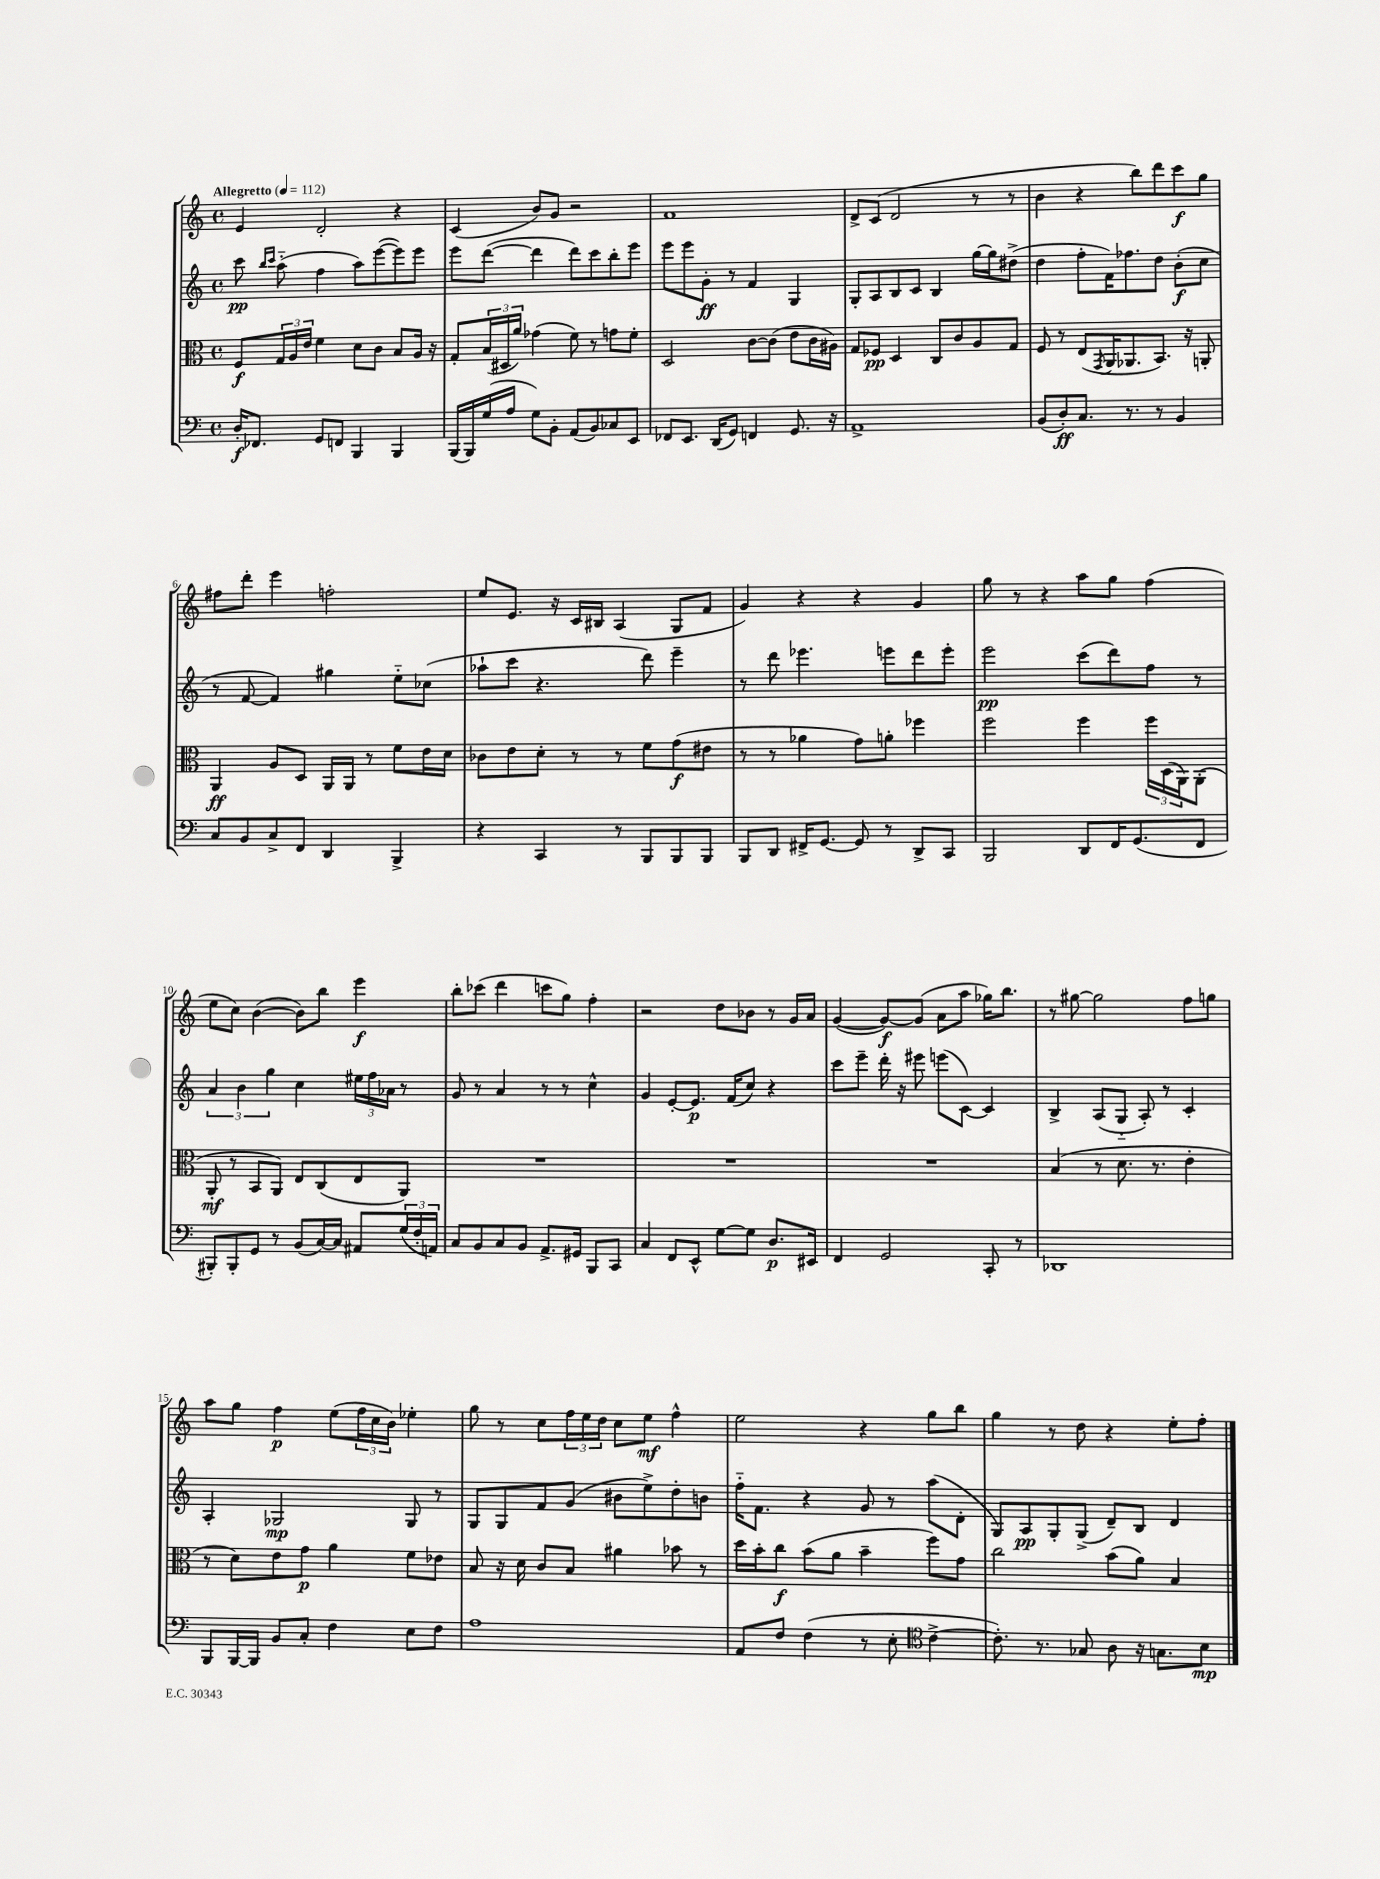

**kern	**dynam	**kern	**dynam	**kern	**dynam	**kern	**dynam
*part4	*part4	*part3	*part3	*part2	*part2	*part1	*part1
*staff4	*staff4	*staff3	*staff3	*staff2	*staff2	*staff1	*staff1
*clefF4	*	*clefC3	*	*clefG2	*	*clefG2	*
*k[]	*	*k[]	*	*k[]	*	*k[]	*
*M4/4	*	*M4/4	*	*M4/4	*	*M4/4	*
*met(c)	*	*met(c)	*	*met(c)	*	*met(c)	*
*MM112	*	*MM112	*	*MM112	*	*MM112	*
=1	=1	=1	=1	=1	=1	=1	=1
!	!	!	!	!	!	!LO:TX:a:B:t=Allegretto	!
16D'/KL	f	8F/L	f	8ccc\	pp	4e/	.
8.FF-X/J	.	.	.	.	.	.	.
.	.	.	.	16qqbb/LL	.	.	.
.	.	.	.	16qqccc/JJ	.	.	.
.	.	24G/L	.	(8aa\	.	.	.
.	.	24A/	.	.	.	.	.
.	.	24e/JJ	.	.	.	.	.
8GG/L	.	4f\	.	4ff\	.	2d'/	.
8FFn/J	.	.	.	.	.	.	.
4BBB/	.	8d\L	.	8aa\L)	.	.	.
.	.	8c\J	.	([8eee\	.	.	.
4BBB/	.	8B/L	.	8eee\])	.	4r	.
.	.	16A/Jk	.	8eee\J	.	.	.
.	.	16r	.	.	.	.	.
=2	=2	=2	=2	=2	=2	=2	=2
(16BBB/LL	.	8G'/L	.	8eee\L	.	(4c/	.
16BBB/)	.	.	.	.	.	.	.
(16G/	.	(24B/L	.	([8ddd\J	.	.	.
.	.	24D#X/	.	.	.	.	.
16A/JJ	.	.	.	.	.	.	.
.	.	24a/JJ)	.	.	.	.	.
8G\L)	.	(4g-X\	.	4ddd\]	.	8b/L)	.
8BB'\J	.	.	.	.	.	8g/J	.
(8AA/L	.	8f\)	.	8ddd\L)	.	2r	.
8BB/)	.	8r	.	8ccc\	.	.	.
8C-X/	.	8gn\L	.	8bb'\	.	.	.
8EE/J	.	8f'\J	.	8eee\J	.	.	.
=3	=3	=3	=3	=3	=3	=3	=3
8FF-X/L	.	2D/	.	8eee\L	.	1f	.
8.EE/J	.	.	.	8eee\	.	.	.
.	.	.	.	8g'\J	ff	.	.
(16DD/KL	.	.	.	.	.	.	.
8GG/J)	.	.	.	8r	.	.	.
4FFn/	.	[8c\L	.	4f/	.	.	.
.	.	(8c\J]	.	.	.	.	.
8.GG/	.	8e\L	.	4G/	.	.	.
.	.	16c\L	.	.	.	.	.
16r	.	16A#X\JJ)	.	.	.	.	.
=4	=4	=4	=4	=4	=4	=4	=4
1AA^	.	8G/L	.	8G'/L	.	8d^/L	.
.	.	8F-X/J	pp	8A/	.	(8c/J	.
.	.	4D/	.	8B/	.	2d/	.
.	.	.	.	8c/J	.	.	.
.	.	8C/L	.	4B/	.	.	.
.	.	8c/	.	.	.	.	.
.	.	8A/	.	[16gg\LL	.	8r	.
.	.	.	.	16gg\J]	.	.	.
.	.	8G/J	.	(8dd#X^\J	.	8r	.
=5	=5	=5	=5	=5	=5	=5	=5
(8BB/L	.	8F/	.	4dd\	.	4b\	.
8D'/)	ff	8r	.	.	.	.	.
8.C/J	.	(8E/L	.	8ff'\L	.	4r	.
.	.	8qGG/	.	.	.	.	.
.	.	16AA/K	.	16f\K)	.	.	.
8.r	.	8.AA-X/	.	8.ff-X\	.	.	.
.	.	.	.	.	.	8bb\L)	.
8r	.	8.BB/J)	.	8dd\J	.	8ddd\	.
4BB/	.	.	.	(8b'\L	f	8ccc\	f
.	.	16r	.	.	.	.	.
.	.	8AAn'/	.	8cc\J	.	8gg\J	.
!!LO:LB:g=z
=6	=6	=6	=6	=6	=6	=6	=6
8C/L	.	4AA/	ff	8r	.	8ff#X\L	.
8BB/	.	.	.	[8f/	.	8ddd'\J	.
8C^/	.	8A/L	.	4f/])	.	4eee\	.
8FF/J	.	8D/J	.	.	.	.	.
4DD/	.	16AA/LL	.	4gg#X\	.	2ffn'\	.
.	.	16AA/JJ	.	.	.	.	.
.	.	8r	.	.	.	.	.
4BBB^/	.	8f\L	.	8ee\L	.	.	.
.	.	16e\L	.	(8cc-X\J	.	.	.
.	.	16d\JJ	.	.	.	.	.
=7	=7	=7	=7	=7	=7	=7	=7
4r	.	8c-X\L	.	8aa-X`\L	.	8ee/L	.
.	.	8e\	.	8ccc\J	.	8.e/J	.
4CC/	.	8d'\J	.	4.r	.	.	.
.	.	.	.	.	.	16r	.
.	.	8r	.	.	.	16c/LL	.
.	.	.	.	.	.	16B#X/JJ	.
8r	.	8r	.	.	.	(4A/	.
8BBB/L	.	8f\L	.	8ddd\)	.	.	.
8BBB/	.	(8g\	f	4eee~\	.	8G/L	.
8BBB/J	.	8e#X\J	.	.	.	8f/J	.
=8	=8	=8	=8	=8	=8	=8	=8
8BBB/L	.	8r	.	8r	.	4g/)	.
8DD/J	.	8r	.	8ddd\	.	.	.
16FF#X^/KL	.	4a-X\	.	4.eee-X\	.	4r	.
[8.GG/J	.	.	.	.	.	.	.
8GG/]	.	8g\L)	.	.	.	4r	.
8r	.	8an'\J	.	8eeen\L	.	.	.
8DD^/L	.	4ff-X\	.	8ddd\	.	4g/	.
8CC/J	.	.	.	8eee'\J	.	.	.
=9	=9	=9	=9	=9	=9	=9	=9
2BBB/	.	2ff\	.	2eee\	pp	8gg\	.
.	.	.	.	.	.	8r	.
.	.	.	.	.	.	4r	.
8DD/L	.	4ff\	.	(8ccc\L	.	8aa\L	.
16FF/K	.	.	.	8ddd\)	.	8gg\J	.
(8.GG/	.	.	.	.	.	.	.
.	.	24ff\LL	.	8ff\J	.	(4ff\	.
.	.	(24D\	.	.	.	.	.
.	.	24AA\J)	.	.	.	.	.
8FF/J	.	(8AA'\J	.	8r	.	.	.
!!LO:LB:g=z
=10	=10	=10	=10	=10	=10	=10	=10
8BBB#X'/L)	.	8AA'/	mf	6a/	.	8ee\L	.
8BBB#'/	.	8r	.	.	.	8cc\J)	.
.	.	.	.	6b\	.	.	.
8GG/J	.	8BB/L	.	.	.	([4b\	.
.	.	.	.	6gg\	.	.	.
8r	.	8AA/J)	.	.	.	.	.
(8BB/L	.	8E/L	.	4cc\	.	8b\L])	.
[16C/L)	.	(8C/	.	.	.	8bb\J	.
16C/JJ]	.	.	.	.	.	.	.
8AA#X/L	.	8E/	.	24ee#X\LL	.	4eee\	f
.	.	.	.	24ff\	.	.	.
.	.	.	.	24a-X\JJ	.	.	.
(24G/L	.	8AA/J)	.	8r	.	.	.
24F'/	.	.	.	.	.	.	.
24AAn/JJ)	.	.	.	.	.	.	.
=11	=11	=11	=11	=11	=11	=11	=11
8C/L	.	1r	.	8g/	.	8bb'\L	.
8BB/	.	.	.	8r	.	(8ccc-X\J	.
8C/	.	.	.	4a/	.	4ddd\	.
8BB/J	.	.	.	.	.	.	.
8.AA^/L	.	.	.	8r	.	8cccn\L	.
.	.	.	.	8r	.	8gg\J)	.
16GG#X/Jk	.	.	.	.	.	.	.
8BBB/L	.	.	.	4cc^^\	.	4ff'\	.
8CC/J	.	.	.	.	.	.	.
=12	=12	=12	=12	=12	=12	=12	=12
4C/	.	1r	.	4g/	.	2r	.
8FF/L	.	.	.	[8e'/L	.	.	.
8EE^^/J	.	.	.	8.e/J]	p	.	.
[8G\L	.	.	.	.	.	8dd\L	.
.	.	.	.	(16f/KL	.	.	.
8G\J]	.	.	.	8cc/J)	.	8b-X\J	.
8.D/L	p	.	.	4r	.	8r	.
.	.	.	.	.	.	16g/LL	.
16EE#X/Jk	.	.	.	.	.	16a/JJ	.
=13	=13	=13	=13	=13	=13	=13	=13
4FF/	.	1r	.	8ccc\L	.	([4g/	.
.	.	.	.	8eee~\J	.	.	.
2GG/	.	.	.	16ddd'\	.	8g/L_)	f
.	.	.	.	16r	.	.	.
.	.	.	.	8eee#X\	.	(8g/J]	.
.	.	.	.	(8eeen\L	.	8a\L	.
.	.	.	.	[8c\J)	.	8aa\J	.
8CC'/	.	.	.	4c/]	.	16gg-X\KL)	.
.	.	.	.	.	.	8.bb\J	.
8r	.	.	.	.	.	.	.
=14	=14	=14	=14	=14	=14	=14	=14
1DD-X	.	(4B/	.	4B^/	.	8r	.
.	.	.	.	.	.	[8gg#X\	.
.	.	8r	.	(8A/L	.	2gg#\]	.
.	.	8.d\	.	8G/J	.	.	.
.	.	.	.	8A'/)	.	.	.
.	.	8.r	.	.	.	.	.
.	.	.	.	8r	.	.	.
.	.	4e'\	.	4c'/	.	8ff\L	.
.	.	.	.	.	.	8ggn\J	.
!!LO:LB:g=z
=15	=15	=15	=15	=15	=15	=15	=15
8BBB/L	.	8r	.	4A'/	.	8aa\L	.
[16BBB/L	.	8d\L)	.	.	.	8gg\J	.
16BBB/JJ]	.	.	.	.	.	.	.
8BB/L	.	8e\	.	2G-X/	mp	4ff\	p
8C'/J	.	8g\J	p	.	.	.	.
4F\	.	4a\	.	.	.	(8ee\L	.
.	.	.	.	.	.	24ff\L	.
.	.	.	.	.	.	24cc\	.
.	.	.	.	.	.	24b\JJ)	.
8E\L	.	8f\L	.	8G-/	.	4ee-X'\	.
8F\J	.	8e-X\J	.	8r	.	.	.
=16	=16	=16	=16	=16	=16	=16	=16
1A	.	8B/	.	8G/L	.	8gg\	.
.	.	16r	.	8G/	.	8r	.
.	.	16d\	.	.	.	.	.
.	.	8c/L	.	8f/	.	8cc\L	.
.	.	8B/J	.	(8g/J	.	24ff\L	.
.	.	.	.	.	.	24ee\	.
.	.	.	.	.	.	24dd\JJ	.
.	.	4a#X\	.	8b#X\L	.	8cc\L	.
.	.	.	.	8ee^\)	.	8ee\J	mf
.	.	8b-X\	.	8dd'\	.	4ff^^\	.
.	.	8r	.	8bn\J	.	.	.
=17	=17	=17	=17	=17	=17	=17	=17
8AA/L	.	16dd\LL	.	16ff\KL	.	2ee\	.
.	.	16b'\J	.	8.f\J	.	.	.
8F/J	.	8cc\J	f	.	.	.	.
(4F\	.	(8b\L	.	4r	.	.	.
.	.	8a\J	.	.	.	.	.
8r	.	4b~\	.	8g/	.	4r	.
8E'\	.	.	.	8r	.	.	.
*clefC4	*	*	*	*	*	*	*
[4c^\	.	8ff\L)	.	(8aa\L	.	8gg\L	.
.	.	8g\J	.	8d'\J	.	8bb\J	.
=18	=18	=18	=18	=18	=18	=18	=18
8.c'\])	.	2cc\	.	8G/L)	.	4gg\	.
.	.	.	.	8A/	pp	.	.
8.r	.	.	.	.	.	.	.
.	.	.	.	8G'/	.	8r	.
8G-X/	.	.	.	(8G^/J	.	8dd\	.
8A\	.	(8b\L	.	8d~/L)	.	4r	.
16r	.	8a\J)	.	8B/J	.	.	.
8.Gn\L	.	.	.	.	.	.	.
.	.	4B/	.	4d/	.	8ee'\L	.
8B\J	mp	.	.	.	.	8ff'\J	.
==	==	==	==	==	==	==	==
*-	*-	*-	*-	*-	*-	*-	*-
